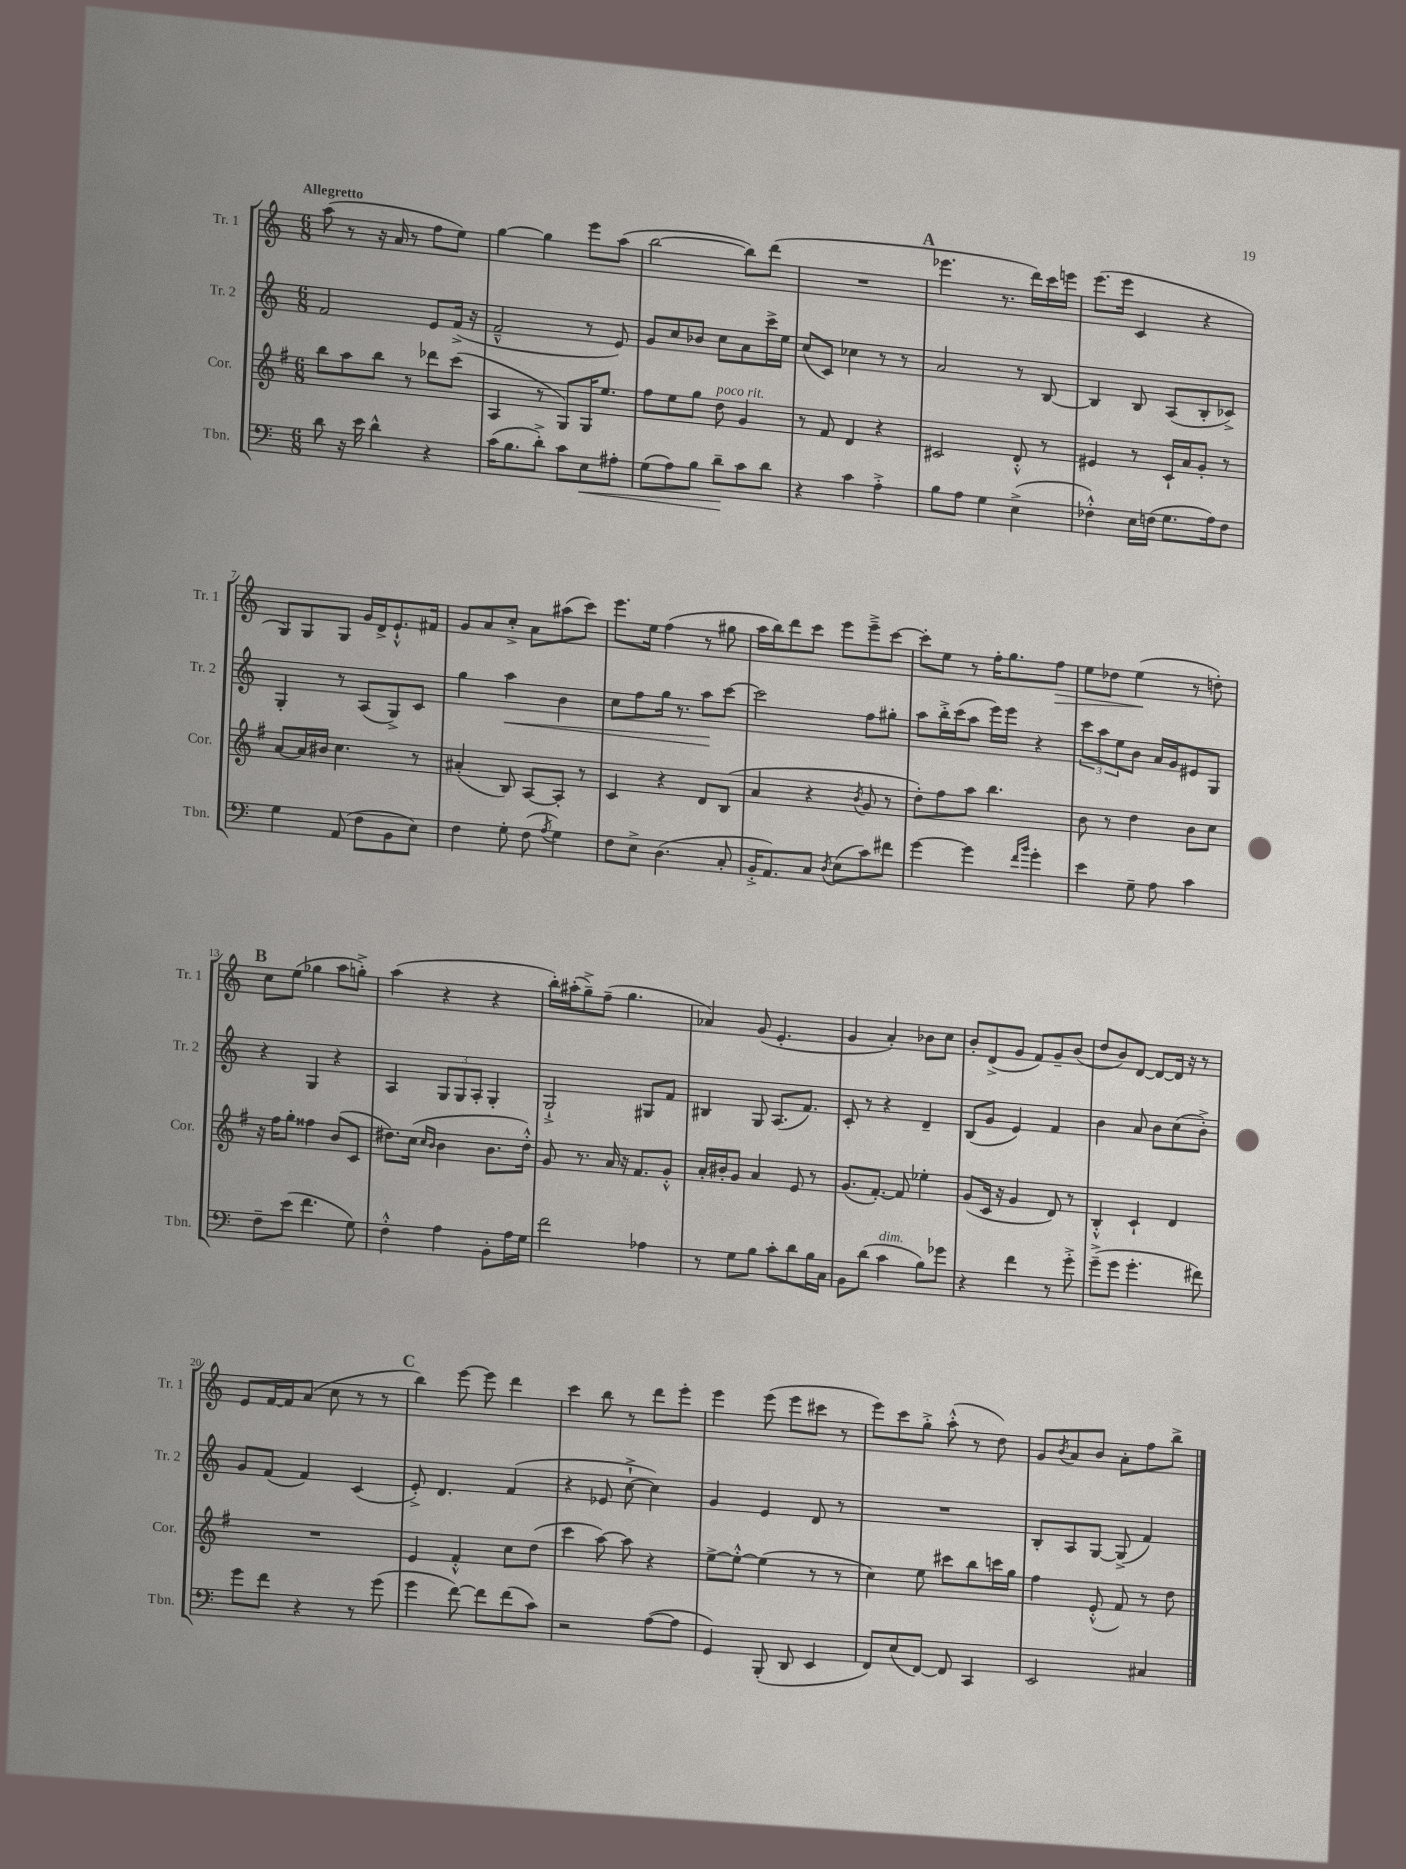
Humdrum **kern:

**kern	**kern	**kern	**kern
*staff4	*staff3	*staff2	*staff1
*clefF4	*clefG2	*clefG2	*clefG2
*k[]	*k[f#]	*k[]	*k[]
*M6/8	*M6/8	*M6/8	*M6/8
8d	8bb	2f	(8aa
16r	8aa	.	8r
16e	.	.	.
4d^^	8bb	.	16r
.	.	.	16a
.	8r	.	8r
4r	8ddd-	8e	8ff
.	(8ccc	(16f^	8ee)
.	.	16r	.
=	=	=	=
(16c	4A	2f~^^	[4gg
8.B	.	.	.
8d'^)	8r	.	4gg]
8c	8G)	.	.
8E	16G	8r	8eee
.	8.ee	.	.
8A#'	.	8e)	(8aa
=	=	=	=
(8G	8ff#	8g	[2bb
8A)	8ee	8cc	.
8B	8gg	8b-	.
8d~	8dd	8cc	.
8c	4g	8a	8bb])
8d	.	16ccc^	(8ddd
.	.	16ee	.
=	=	=	=
4r	8r	(8cc	2.r
.	8f#	8c)	.
4c	4d	4cc-	.
4A'^	4r	8r	.
.	.	8r	.
=	=	=	=
8B	2c#	2a	4.eee-
8A	.	.	.
4G	.	.	.
.	.	.	8.r
(4E^	8d'^^	8r	.
.	.	.	16ddd)
.	8r	[8B	16ccc
.	.	.	16eee
=	=	=	=
4F-'^^)	4e#	4B]	(8.eee
.	.	.	16eee
16E	8r	8B	4c
(16F	.	.	.
8.G	16c`	(8A	.
.	16a	.	.
.	8g'	8B'	4r
16A)	.	.	.
8F	8r	8c-^)	.
=	=	=	=
4G	[8a	4G'	8G)
.	16a]	.	8G
.	16b#	.	.
(8AA	4.cc	8r	8G
8F	.	(8A	16g
.	.	.	16d^
8BB	.	8G^)	8.e`^^
8E)	8r	8c	.
.	.	.	16f#
=	=	=	=
4F	(4a#'	4gg	8g
.	.	.	8a
8G'	8B)	4aa	8cc'^
(8F	[8A	.	8a
8qA	.	.	.
4G)	8A']	4b	(8aa#
.	8r	.	8ccc)
=	=	=	=
8F	4c	8cc	8.eee
8E^	.	8ff	.
.	.	.	16ee
(4.D	4r	16gg	(4ff
.	.	8.r	.
.	8d	8aa	8r
8C'	(8B	[8ccc	8gg#
=	=	=	=
16BB'^	4a	2ccc]	16aa
8.AA)	.	.	16bb)
.	.	.	8ddd
8C	4r	.	8ccc
8qD	.	.	.
(8E	.	.	8eee
.	8qb	.	.
8c)	8g	8ff	8eee~^
8f#	8r	8gg#'	[8ccc
=	=	=	=
[4g	8dd')	8aa	8ccc']
.	8ff#	16bb'^	8ee
.	.	(16ccc	.
4g]	8aa	8aa	8r
.	4.bb	16eee)	16ff'
.	.	16eee	8.gg
16qqf	.	.	.
16qqb	.	.	.
4g'	.	4r	.
.	.	.	8ff
=	=	=	=
4e	8b	12ccc	8ee
.	.	12aa	.
.	8r	.	8dd-
.	.	12ee	.
8G~	4dd	8b	(4ee
8A	.	16a	.
.	.	16g	.
4c	8b	8e#	8r
.	8cc	8G	8dd')
=	=	=	=
8F~	16r	4r	8cc
.	16ff#	.	.
(8e	8gg'	.	(8ee
4.f	4ff##	4G	4gg-
.	(8b	4r	8aa
8G)	8c	.	8gg'^)
=	=	=	=
4F'^^	8.dd#)	4A	(4aa
.	(16cc	.	.
.	16qqcc	.	.
.	16qqb	.	.
4A	4b	12G	4r
.	.	12G	.
.	.	12A'	.
8BB'	8.b	4G'	4r
16A	.	.	.
16G	16dd#'^^)	.	.
=	=	=	=
2f	8g	2G`^	16bb')
.	.	.	(16aa#'
.	8.r	.	8gg~^)
.	.	.	(8ff~
.	16a	.	.
.	16r	.	4.gg
.	8.f#	.	.
4A-	.	8G#	.
.	8g'^^	8f	.
=	=	=	=
8r	16a'	4B#	4a-)
.	16b#'	.	.
8G	8g	.	.
8B	4a	8G	(8g
8c'	.	(8.A	4.e'
8d	8e	.	.
.	.	8.f)	.
16B	8r	.	.
16C	.	.	.
=	=	=	=
8BB	(8.g	8c'	4g
(8d	.	8r	.
.	[8.f#')	.	.
4c	.	4r	4a')
.	8f#]	.	.
8B)	4ee-'	4d~	8b-
8g-	.	.	8cc
=	=	=	=
4r	(8g	(8B	8b'
.	16c	8g	(8d^
.	16r	.	.
4f	4g	4e)	8g
.	.	.	8f)
8r	8d)	4f	8g~
8g'^	8r	.	(8b
=	=	=	=
(8g~^	4B'^^	4b	8dd
8g	.	.	8b)
4.g'	4c`	8a	[8d
.	.	8b	8d_
.	4d	(8cc	16d]
.	.	.	16r
8f#)	.	8b'^)	8r
=	=	=	=
8g	2.r	8g	8e
8f	.	(8f	[16f
.	.	.	16f]
4r	.	4f)	(8a
.	.	.	8cc
8r	.	(4c	8r
(8g	.	.	8r
=	=	=	=
4g	4e	8e'^)	4bb)
.	.	4.d	.
[8f)	4f#'^^	.	[8eee
8f]	.	.	8eee]
(8f	8cc	(4f	4ddd
8c)	(8dd	.	.
=	=	=	=
2r	4ccc	4r	4ccc
.	[8aa)	8e-	8bb
.	8aa]	[8cc`^	8r
([8A	4r	4cc])	8ddd
8A]	.	.	8eee'
=	=	=	=
4GG)	[8ee^	4g	4eee
.	8ee'^^_	.	.
(8BBB'	(4ee]	4e	(8eee
8DD	.	.	8eee
4EE	8r	8d	8ccc#
.	8r	8r	8r
=	=	=	=
8FF)	4cc)	2.r	8eee)
(8E	.	.	8ccc
[8FF)	8ee	.	8gg'^
8FF]	8ccc#	.	(8aa'^^
4CC	8bb	.	8r
.	16ccc	.	8dd)
.	16gg	.	.
=	=	=	=
2EE	4ff#	8B'	8g
.	.	.	8qb
.	.	8A	8a
.	(8e'^^	[8G	8b
.	8f#)	(8G^]	8a'
4C#	8r	4f)	8ff
.	8dd	.	8bb^
==	==	==	==
*-	*-	*-	*-
